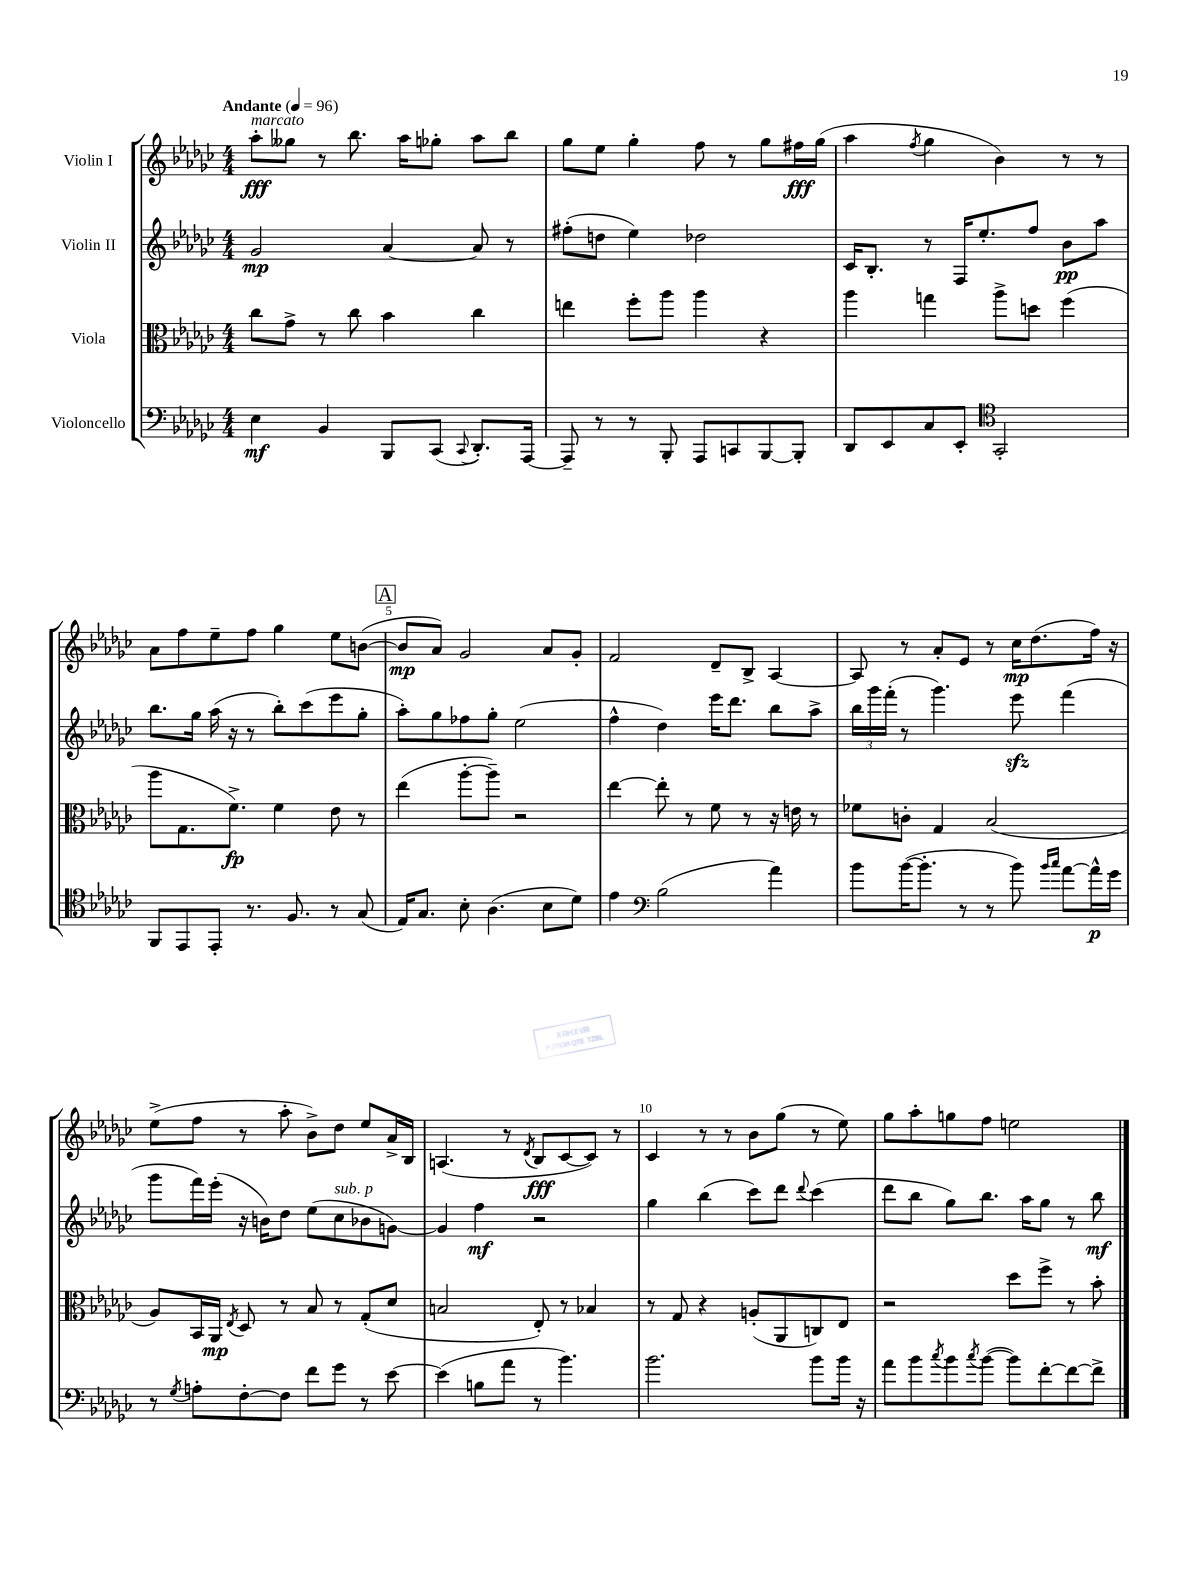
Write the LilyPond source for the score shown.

<<
\new StaffGroup <<
\new Staff = "s0" \with { instrumentName = "Violin I" } {
    \clef treble \key ges \major \numericTimeSignature \time 4/4 \tempo "Andante" 4 = 96
    aes''8-.\fff^\markup { \italic "marcato" } geses''8 r8 bes''8. aes''16 ges''8-. aes''8 bes''8 |
    ges''8 ees''8 ges''4-. f''8 r8 ges''8 fis''16\fff ges''16( |
    aes''4 \acciaccatura { f''8 } ges''4 bes'4) r8 r8 |
    aes'8 f''8 ees''8-- f''8 ges''4 ees''8 b'8~( |
    \mark \markup { \box "A" } b'8\mp aes'8) ges'2 aes'8 ges'8-. |
    f'2 des'8-- bes8-> aes4~ |
    aes8 r8 aes'8-. ees'8 r8 ces''16\mp des''8.( f''16) r16 |
    ees''8->( f''8 r8 aes''8-. bes'8->) des''8 ees''8 aes'16-> bes16 |
    a4.( r8 \acciaccatura { des'8 } bes8\fff ces'8~ ces'8) r8 |
    ces'4 r8 r8 bes'8 ges''8( r8 ees''8) |
    ges''8 aes''8-. g''8 f''8 e''2 \bar "|." |
}
\new Staff = "s1" \with { instrumentName = "Violin II" } {
    \clef treble \key ges \major \numericTimeSignature \time 4/4
    ges'2\mp aes'4~ aes'8 r8 |
    fis''8-.( d''8 ees''4) des''2 |
    ces'16 bes8.-. r8 f16 ees''8.-. f''8 bes'8\pp aes''8 |
    bes''8. ges''16 aes''16( r16 r8 bes''8-.) ces'''8( ees'''8 ges''8-. |
    \mark \markup { \box "A" } aes''8-.) ges''8 fes''8 ges''8-. ees''2( |
    f''4-^ des''4) ees'''16 des'''8. bes''8 aes''8-> |
    \tuplet 3/2 { bes''16 ges'''16 f'''16-.( } r8 ges'''4.) ees'''8\sfz f'''4( |
    ges'''8 f'''16) ees'''16-.( r16 b'16) des''8 ees''8( ces''8^\markup { \italic "sub. p" } bes'8 g'8~) |
    g'4 f''4\mf r2 |
    ges''4 bes''4( ces'''8) des'''8 \appoggiatura { des'''8 } ces'''4( |
    des'''8 bes''8 ges''8) bes''8. aes''16 ges''8 r8 bes''8\mf \bar "|." |
}
\new Staff = "s2" \with { instrumentName = "Viola" } {
    \clef alto \key ges \major \numericTimeSignature \time 4/4
    ces''8 ges'8-> r8 ces''8 bes'4 ces''4 |
    e''4 f''8-. aes''8 aes''4 r4 |
    aes''4 g''4 aes''8-> d''8 f''4( |
    aes''8 ges8. f'8.->\fp) f'4 ees'8 r8 |
    \mark \markup { \box "A" } ees''4( aes''8~-. aes''8--) r2 |
    ees''4~ ees''8-. r8 f'8 r8 r16 e'16 r8 |
    fes'8 c'8-. ges4 bes2( |
    aes8) bes,16 aes,16\mp \acciaccatura { ees8 } des8 r8 bes8 r8 ges8-.( des'8 |
    b2 ees8-.) r8 bes4 |
    r8 ges8 r4 a8-.( aes,8 c8) ees8 |
    r2 des''8 f''8-> r8 bes'8-. \bar "|." |
}
\new Staff = "s3" \with { instrumentName = "Violoncello" } {
    \clef bass \key ges \major \numericTimeSignature \time 4/4
    ees4\mf bes,4 bes,,8 ces,8( \appoggiatura { ces,8 } des,8.-.) aes,,16~ |
    aes,,8-- r8 r8 bes,,8-. aes,,8 c,8 bes,,8~ bes,,8-. |
    des,8 ees,8 ces8 ees,8-. \clef tenor ges,2-. |
    f,8 ees,8 ees,8-. r8. f8. r8 ges8( |
    \mark \markup { \box "A" } ees16) ges8. bes8-. aes4.( bes8 des'8) |
    ees'4 \clef bass bes2( aes'4) |
    bes'8 bes'16~( bes'8.-. r8 r8 bes'8) \grace { bes'16 ces''16 } aes'8~ aes'16-^\p ges'16 |
    r8 \acciaccatura { ges8 } a8-. f8~-. f8 f'8 ges'8 r8 ees'8~ |
    ees'4( b8 aes'8 r8 bes'4.) |
    bes'2. bes'8 bes'16 r16 |
    aes'8 bes'8 \acciaccatura { ces''8 } bes'8 \acciaccatura { ces''8 } bes'8~( bes'8) f'8~-. f'8~ f'8-> \bar "|." |
}
>>
>>
\layout { \context { \Score \override BarNumber.break-visibility = ##(#f #t #t) barNumberVisibility = #(every-nth-bar-number-visible 5) } }
